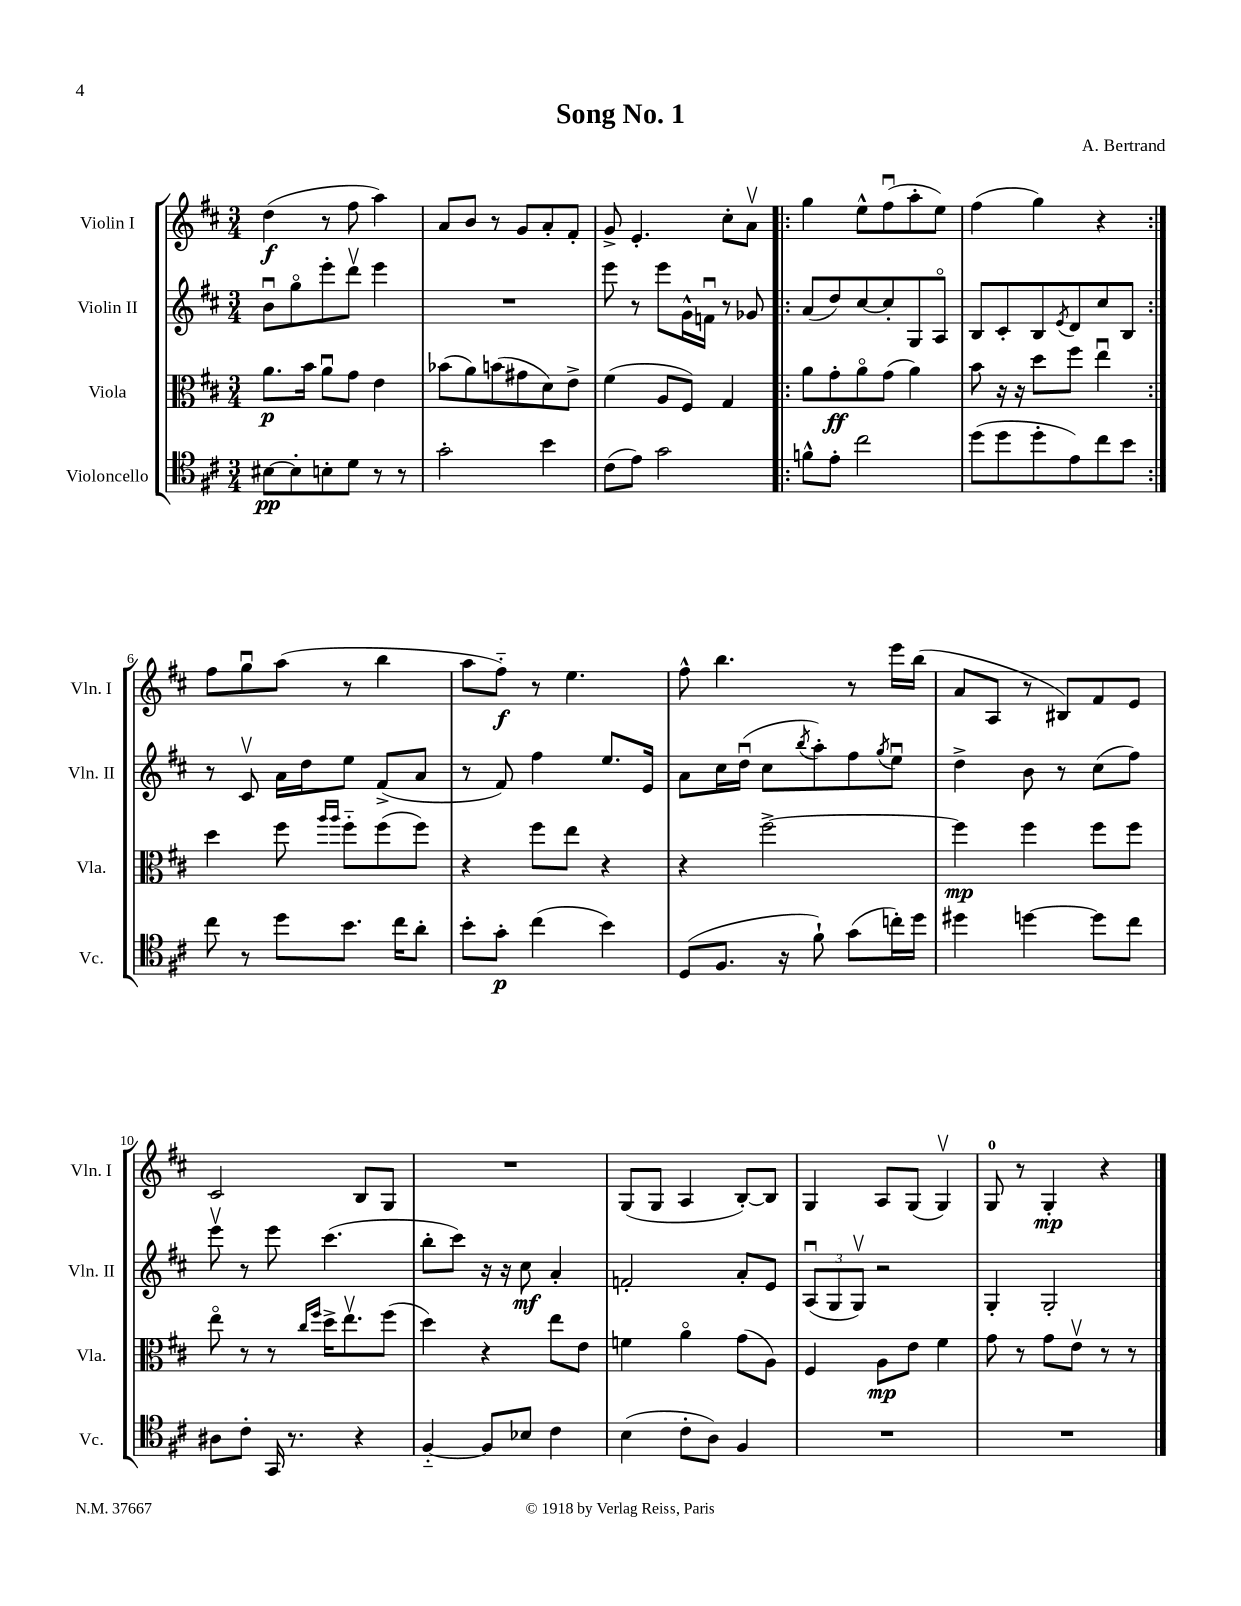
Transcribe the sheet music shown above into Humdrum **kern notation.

**kern	**kern	**kern	**kern
*staff4	*staff3	*staff2	*staff1
*clefC4	*clefC3	*clefG2	*clefG2
*k[f#c#]	*k[f#c#]	*k[f#c#]	*k[f#c#]
*M3/4	*M3/4	*M3/4	*M3/4
[8B#	8.a	8bu	(4dd
8B#']	.	8ggo	.
.	16b	.	.
8B'	8au	8eee'	8r
8d	8g	8dddv	8ff#
8r	4e	4eee	4aa)
8r	.	.	.
=	=	=	=
2g'	(8b-	2.r	8a
.	8a)	.	8b
.	(8b	.	8r
.	8g#	.	8g
4b	8d)	.	8a'
.	8e^	.	8f#'
=	=	=	=
(8c#	(4f#	8eee	8g^
8e)	.	8r	4.e'
2g	8A	8eee	.
.	8F#)	16g^^	.
.	.	16fu	.
.	4G	8r	8cc#'
.	.	8g-	8av
=!|:	=!|:	=!|:	=!|:
8f^^	8a	(8a	4gg
8e'	8g'	8dd)	.
2cc#	8ao	[8cc#	8ee^^
.	(8g	8cc#']	(8ff#u
.	4a)	8G	8aa'
.	.	8Ao	8ee)
=	=	=	=
(8dd	8b	8B	(4ff#
8dd	16r	8c#'	.
.	16r	.	.
8dd'	8dd	8B	4gg)
.	.	8qe	.
8e)	8ff#	8d	.
8cc#	4eeu	8cc#	4r
8b	.	8B	.
=:|!	=:|!	=:|!	=:|!
8cc#	4dd	8r	8ff#
8r	.	8c#v	8ggu
8dd	8ff#	16a	(8aa
.	.	16dd	.
.	16qqaa	.	.
.	16qqaa	.	.
8.b	8ff#'~	8ee	8r
.	(8ff#	(8f#^	4bb
16cc#	.	.	.
8a'	8ff#)	8a	.
=	=	=	=
8b'	4r	8r	8aa
8g'	.	8f#)	8ff#'~)
(4cc#	8ff#	4ff#	8r
.	8ee	.	4.ee
4b)	4r	8.ee	.
.	.	16e	.
=	=	=	=
(8D	4r	8a	8ff#^^
8.F#	.	16cc#	4.bb
.	.	(16ddu	.
.	[2ff#^	8cc#	.
16r	.	.	.
.	.	8qbb	.
8f#`)	.	8aa')	.
(8g	.	8ff#	8r
.	.	8qgg	.
16cc')	.	8eeu	16eee
16dd	.	.	(16bb
=	=	=	=
4dd#	4ff#]	4dd^	8a
.	.	.	8A
[4dd	4ff#	8b	8r
.	.	8r	8B#)
8dd]	8ff#	(8cc#	8f#
8cc#	8ff#	8ff#)	8e
=	=	=	=
8A#	8eeo	8eeev	2c#
8c#'	8r	8r	.
16GG	8r	8eee	.
8.r	.	.	.
.	16qqcc#	.	.
.	16qqff#	.	.
.	16dd^	(4.ccc#	.
.	8.eev	.	.
4r	.	.	8B
.	(8ff#	.	8G
=	=	=	=
[4F#'~	4dd)	8bb'	2.r
.	.	8ccc#)	.
8F#]	4r	16r	.
.	.	16r	.
8B-	.	8cc#	.
4c#	8ee	4a'	.
.	8e	.	.
=	=	=	=
(4B	4f	2f'	(8G
.	.	.	8G
8c#'	4ao	.	4A
8A)	.	.	.
4F#	(8g	8a'	[8B')
.	8A)	8e	8B]
=	=	=	=
2.r	4F#	(12Au	4G
.	.	12G	.
.	.	12Gv)	.
.	8A	2r	8A
.	8e	.	(8G
.	4f#	.	4Gv)
=	=	=	=
2.r	8g	4G'	8G
.	8r	.	8r
.	8g	2G'	4G'
.	8ev	.	.
.	8r	.	4r
.	8r	.	.
==	==	==	==
*-	*-	*-	*-
